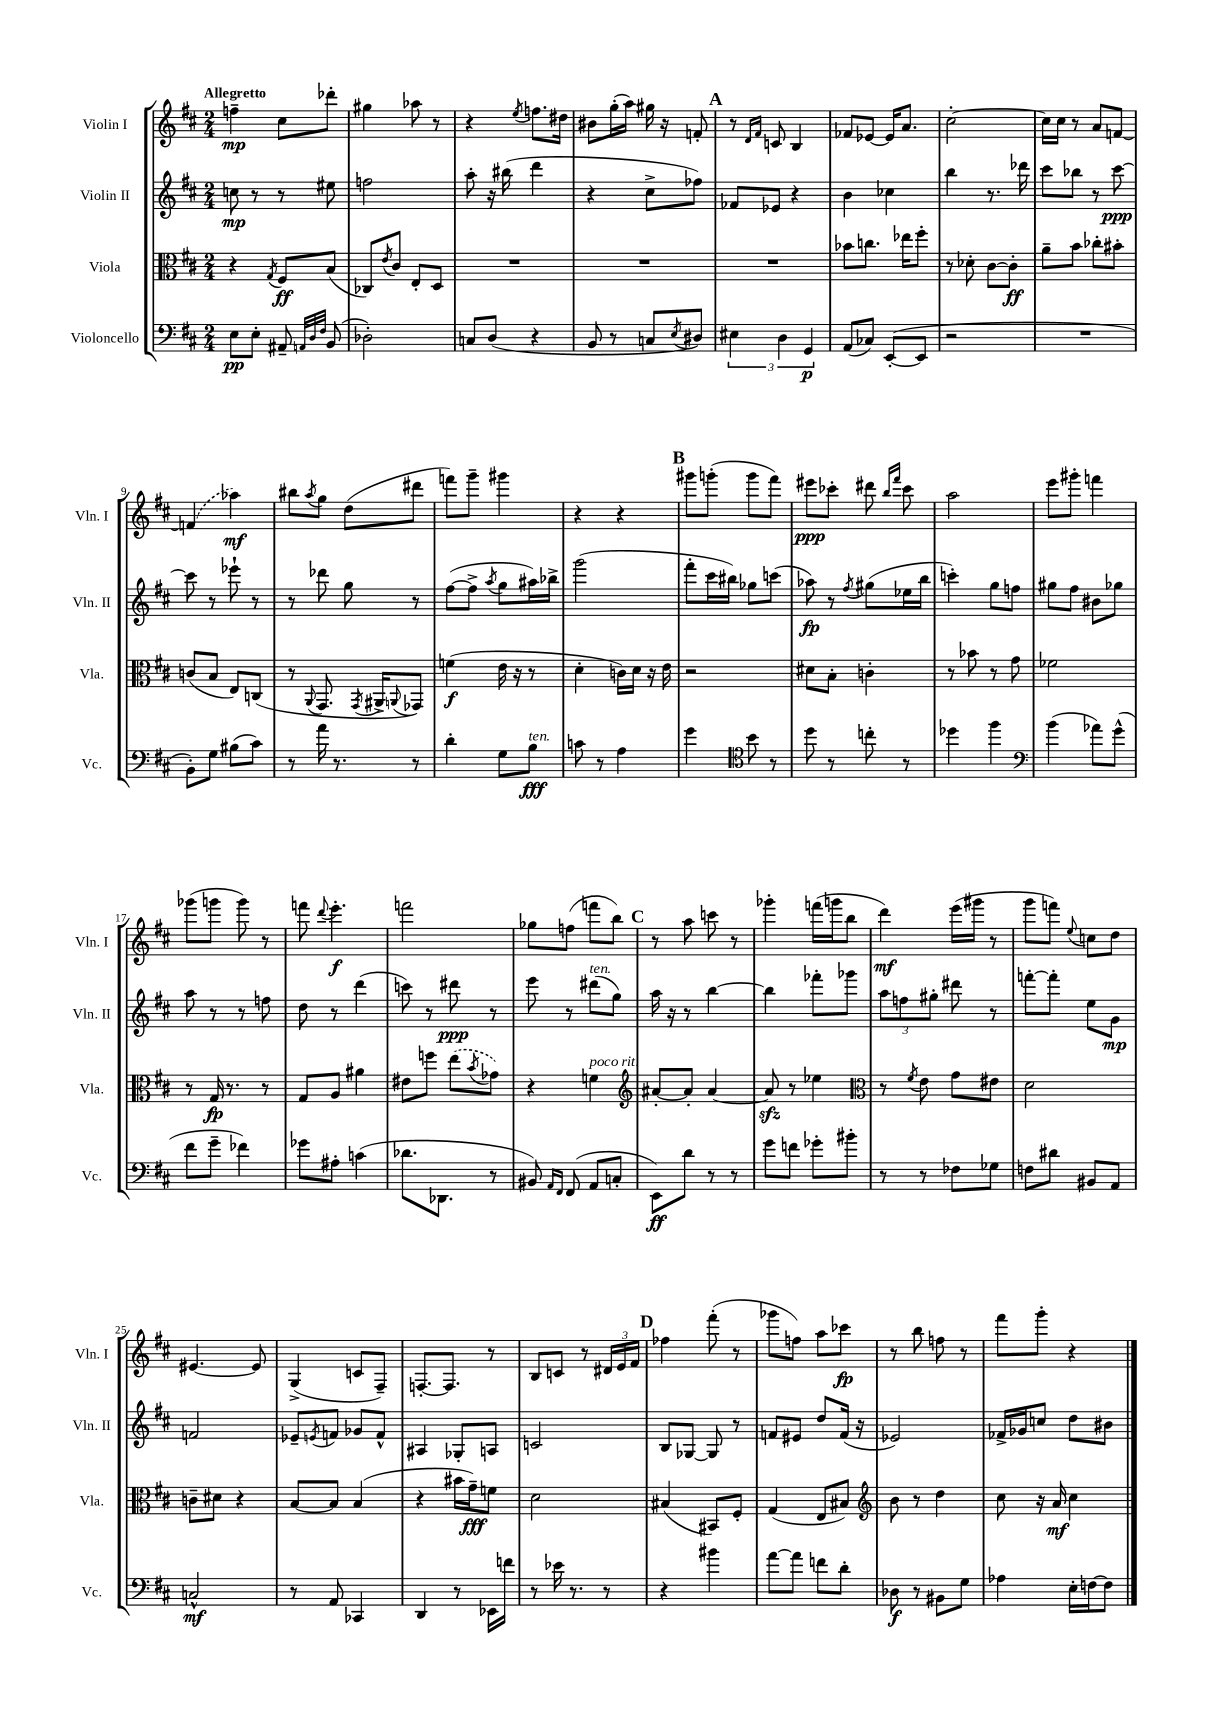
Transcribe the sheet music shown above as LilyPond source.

<<
\new StaffGroup <<
\new Staff = "s0" \with { instrumentName = "Violin I" shortInstrumentName = "Vln. I" } {
    \clef treble \key d \major \numericTimeSignature \time 2/4 \tempo "Allegretto"
    f''4--\mp cis''8 des'''8-. |
    gis''4 aes''8 r8 |
    r4 \acciaccatura { e''8 } f''8. dis''16 |
    bis'8 g''16-.( a''16) gis''16 r16 f'8-. |
    \mark \markup { \bold "A" } r8 \grace { d'16 fis'16 } c'8 b4 |
    fes'8 ees'8~ ees'16 a'8. |
    cis''2~-. |
    cis''16 cis''16 r8 a'8 f'8~ |
    \once \slurDashed f'4( aes''4\mf) |
    bis''8 \acciaccatura { a''8 } g''8 d''8( dis'''8 |
    f'''8) g'''8-- gis'''4 |
    r4 r4 |
    \mark \markup { \bold "B" } gis'''8 g'''8-.( g'''8 fis'''8) |
    eis'''8\ppp ces'''8-. dis'''8 \grace { b''16 fis'''16 } ces'''8 |
    a''2 |
    e'''8 gis'''8-. f'''4 |
    ges'''8( g'''8 g'''8) r8 |
    f'''8 \appoggiatura { d'''8 } e'''4.-.\f |
    f'''2 |
    ges''8 f''8( f'''8 b''8) |
    \mark \markup { \bold "C" } r8 a''8 c'''8 r8 |
    ges'''4-. f'''16( g'''16 b''8 |
    d'''4\mf) e'''16( gis'''16 r8 |
    g'''8 f'''8) \appoggiatura { e''8 } c''8 d''8 |
    eis'4.~ eis'8 |
    g4->( c'8 fis8--) |
    f8.~-. f8. r8 |
    b8 c'8 r8 \tuplet 3/2 { dis'16 e'16 fis'16 } |
    \mark \markup { \bold "D" } fes''4 fis'''8-.( r8 |
    ges'''8 f''8) a''8 ces'''8\fp |
    r8 b''8 f''8 r8 |
    fis'''8 g'''8-. r4 \bar "|." |
}
\new Staff = "s1" \with { instrumentName = "Violin II" shortInstrumentName = "Vln. II" } {
    \clef treble \key d \major \numericTimeSignature \time 2/4
    c''8\mp r8 r8 eis''8 |
    f''2 |
    a''8-. r16 bis''16( d'''4 |
    r4 cis''8-> fes''8) |
    \mark \markup { \bold "A" } fes'8 ees'8 r4 |
    b'4 ces''4 |
    b''4 r8. des'''16 |
    cis'''8 bes''8 r8 cis'''8~\ppp |
    cis'''8 r8 ees'''8-! r8 |
    r8 des'''8 g''8 r8 |
    fis''8~( fis''8-> \acciaccatura { a''8 } g''8 ais''16) bes''16-> |
    g'''2( |
    \mark \markup { \bold "B" } fis'''8-. cis'''16 bis''16) ges''8 c'''8( |
    aes''8\fp) r8 \acciaccatura { fis''8 } gis''8( ees''16 b''16 |
    c'''4-.) g''8 f''8 |
    gis''8 fis''8 bis'8 ges''8 |
    a''8 r8 r8 f''8 |
    d''8 r8 d'''4( |
    c'''8) r8 dis'''8\ppp r8 |
    e'''8 r8 dis'''8^\markup { \italic "ten." }( g''8) |
    \mark \markup { \bold "C" } a''16 r16 r8 b''4~ |
    b''4 fes'''8-. ges'''8 |
    \tuplet 3/2 { a''8 f''8 gis''8-. } dis'''8 r8 |
    f'''8~-. f'''8-. e''8 g'8\mp |
    f'2 |
    ees'8-- \acciaccatura { e'8 } f'8 ges'8 f'8-^ |
    ais4 ges8-. a8 |
    c'2 |
    \mark \markup { \bold "D" } b8 ges8~ ges8 r8 |
    f'8 eis'8 d''8 f'16( r16 |
    ees'2) |
    fes'16-> ges'16 c''8 d''8 bis'8 \bar "|." |
}
\new Staff = "s2" \with { instrumentName = "Viola" shortInstrumentName = "Vla." } {
    \clef alto \key d \major \numericTimeSignature \time 2/4
    r4 \acciaccatura { g8 } fis8\ff b8( |
    ces8) \acciaccatura { e'8 } cis'8 e8-. d8 |
    R2 |
    R2 |
    \mark \markup { \bold "A" } R2 |
    bes'8 c''8. ees''16 fis''8-. |
    r8 des'8-. cis'8~ cis'8-.\ff |
    a'8-- b'8 ces''8-. bis'8-. |
    c'8( b8 e8) c8( |
    r8 \appoggiatura { a,8 } g,8. \acciaccatura { g,8 } ais,16-> \appoggiatura { a,8 } ges,8) |
    f'4\f( e'16 r16 r8 |
    d'4-. c'16) d'16 r16 e'16 |
    \mark \markup { \bold "B" } r2 |
    dis'8 b8-. c'4-. |
    r8 bes'8 r8 g'8 |
    fes'2 |
    r8 g16\fp r8. r8 |
    g8 a8 ais'4 |
    eis'8 f''8 \once \slurDashed e''8( \acciaccatura { b'8 } ges'8) |
    r4 f'4^\markup { \italic "poco rit." } |
    \mark \markup { \bold "C" } \clef treble ais'8~-. ais'8-. ais'4~ |
    ais'8\sfz r8 ees''4 |
    \clef alto r8 \acciaccatura { fis'8 } e'8 g'8 eis'8 |
    d'2 |
    c'8-- dis'8 r4 |
    b8~ b8 b4( |
    r4 bis'16 g'16--\fff) f'8 |
    d'2 |
    \mark \markup { \bold "D" } bis4( bis,8) fis8-. |
    g4( e8 bis8) |
    \clef treble b'8 r8 d''4 |
    cis''8 r16 a'16\mf cis''4 \bar "|." |
}
\new Staff = "s3" \with { instrumentName = "Violoncello" shortInstrumentName = "Vc." } {
    \clef bass \key d \major \numericTimeSignature \time 2/4
    e8\pp e8-. ais,8-- \grace { a,32 d32 fis32 } b,8( |
    des2-.) |
    c8 d8( r4 |
    b,8 r8 c8 \acciaccatura { e8 } dis8) |
    \mark \markup { \bold "A" } \tuplet 3/2 { eis4 d4 g,4\p } |
    a,8( ces8) e,8~-.( e,8 |
    r2 |
    R2 |
    b,8-.) g8 bis8( cis'8) |
    r8 a'16 r8. r8 |
    d'4-. g8 b8\fff^\markup { \italic "ten." } |
    c'8 r8 a4 |
    \mark \markup { \bold "B" } g'4 \clef tenor b'8 r8 |
    d''8 r8 c''8-. r8 |
    des''4 fis''4 |
    \clef bass b'4( aes'8) g'8-^( |
    fis'8 g'8-- fes'4) |
    ges'8 ais8-. c'4( |
    des'8. des,8. r8 |
    bis,8) \grace { a,16 fis,16 } fis,8( a,8 c8-. |
    \mark \markup { \bold "C" } e,8\ff) d'8 r8 r8 |
    g'8 f'8 ges'8-. bis'8-. |
    r8 r8 fes8 ges8 |
    f8 dis'8 bis,8 a,8 |
    c2-^\mf |
    r8 a,8 ces,4 |
    d,4 r8 ees,16 f'16 |
    r8 ees'16 r8. r8 |
    \mark \markup { \bold "D" } r4 bis'4 |
    a'8~ a'8 f'8 d'8-. |
    des8\f r8 bis,8 g8 |
    aes4 e16-. f16~ f8 \bar "|." |
}
>>
>>
